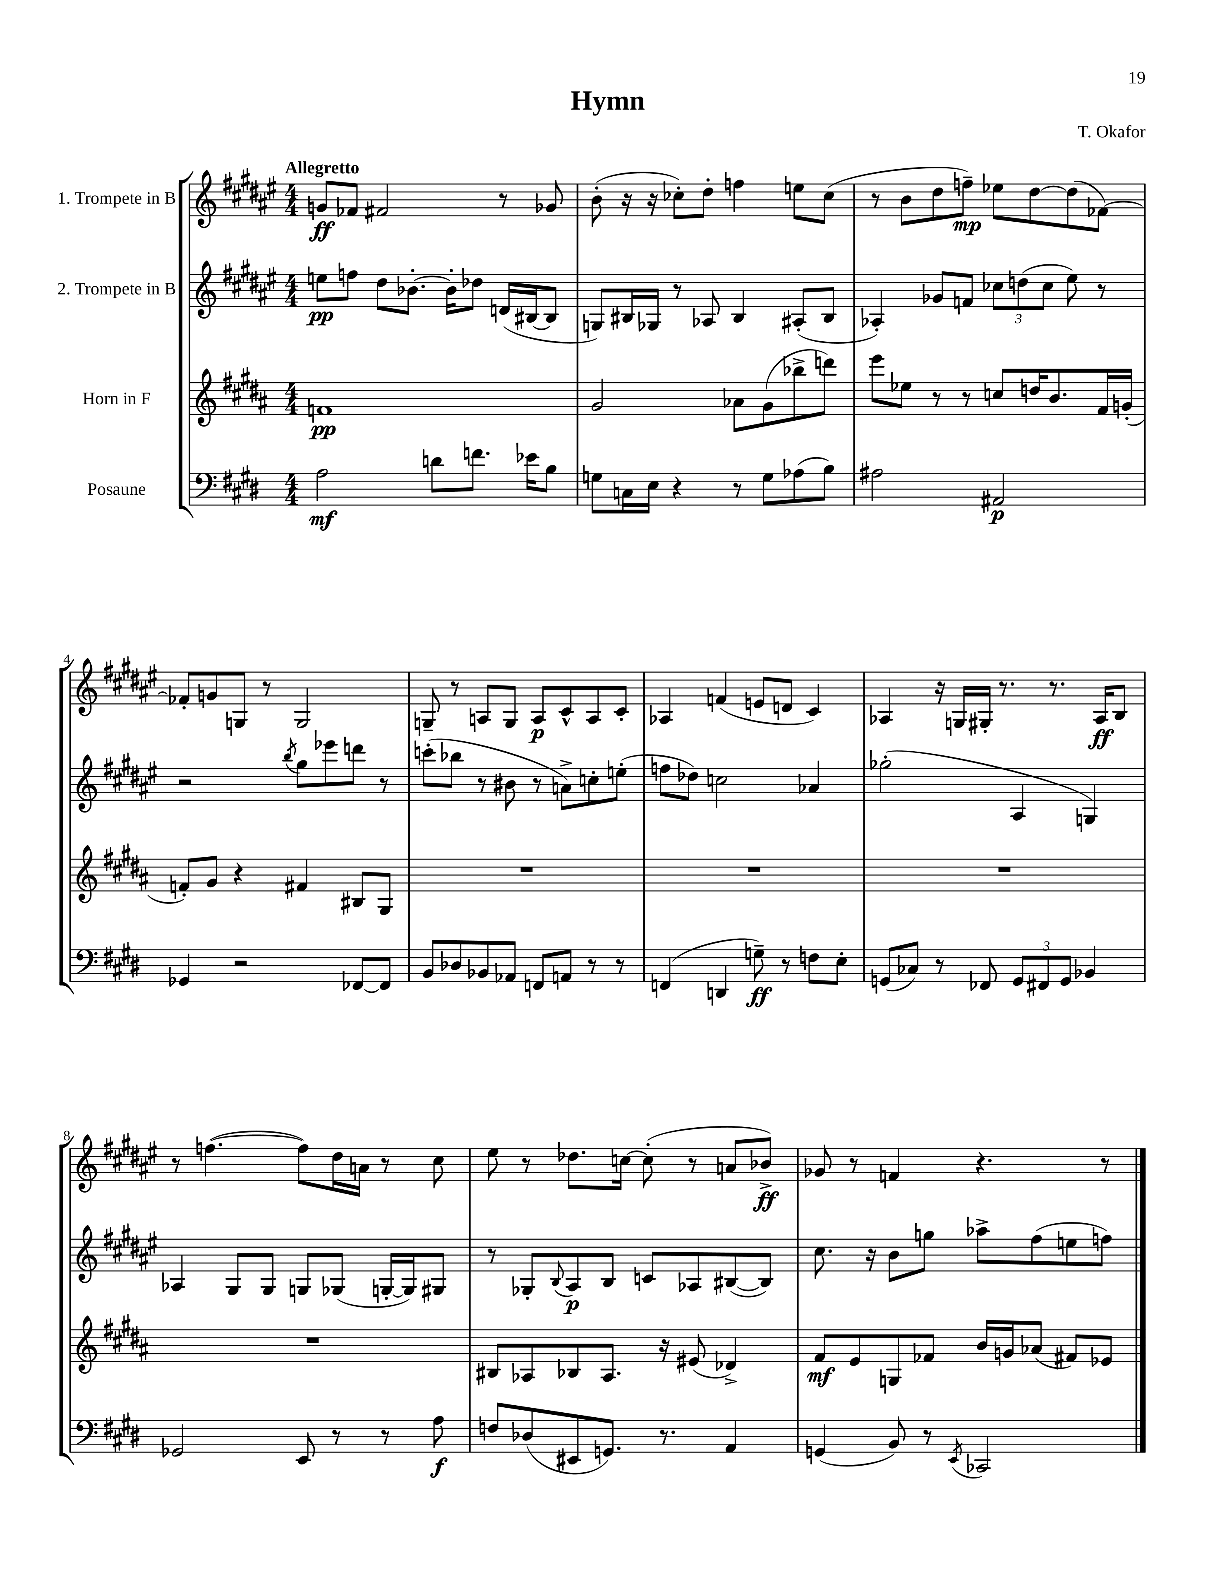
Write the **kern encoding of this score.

**kern	**dynam	**kern	**dynam	**kern	**dynam	**kern	**dynam
*part4	*part4	*part3	*part3	*part2	*part2	*part1	*part1
*staff4	*staff4	*staff3	*staff3	*staff2	*staff2	*staff1	*staff1
*I"Posaune	*	*I"Horn in F	*	*I"2. Trompete in B	*	*I"1. Trompete in B	*
*clefF4	*	*clefG2	*	*clefG2	*	*clefG2	*
*k[f#c#g#d#]	*	*k[f#c#g#d#a#]	*	*k[f#c#g#d#a#e#]	*	*k[f#c#g#d#a#e#]	*
*M4/4	*	*M4/4	*	*M4/4	*	*M4/4	*
=1	=1	=1	=1	=1	=1	=1	=1
!	!	!	!	!	!	!LO:TX:a:B:t=Allegretto	!
2A\	mf	1fn	pp	8een\L	pp	8gn/L	ff
.	.	.	.	8ffn\J	.	8f-X/J	.
.	.	.	.	8dd#\L	.	2f#X/	.
.	.	.	.	[8.b-X'\J	.	.	.
8dn\L	.	.	.	.	.	.	.
.	.	.	.	16b-'\KL]	.	.	.
8.fn\J	.	.	.	8dd-X\J	.	.	.
.	.	.	.	(16dn/LL	.	8r	.
16e-X\KL	.	.	.	[16B#X/J	.	.	.
8B\J	.	.	.	8B#/J]	.	8g-X/	.
=2	=2	=2	=2	=2	=2	=2	=2
8Gn\L	.	2g#/	.	8Gn/L)	.	(8b'\	.
16Cn\L	.	.	.	16B#X/L	.	16r	.
16E\JJ	.	.	.	16G-X/JJ	.	16r	.
4r	.	.	.	8r	.	8cc-X'\L)	.
.	.	.	.	8A-X/	.	8dd#'\J	.
8r	.	8a-X\L	.	4B#/	.	4ffn\	.
8G\L	.	(8g#\	.	.	.	.	.
(8A-X\	.	8bb-X^\	.	(8A#X'/L	.	8een\L	.
8B\J)	.	8dddn\J)	.	8B#/J	.	(8cc-\J	.
=3	=3	=3	=3	=3	=3	=3	=3
2A#X\	.	8eee\L	.	4A-X'/)	.	8r	.
.	.	8ee-X\J	.	.	.	8b\L	.
.	.	8r	.	8g-X/L	.	8dd#\	.
.	.	8r	.	8fn/J	.	8ffn~\J)	mp
2AA#X/	p	8ccn/L	.	12cc-X\L	.	8ee-X\L	.
.	.	.	.	(12ddn\	.	.	.
.	.	16ddn/K	.	.	.	[8dd#\	.
.	.	.	.	12cc-\J	.	.	.
.	.	8.b/	.	.	.	.	.
.	.	.	.	8ee#\)	.	(8dd#\]	.
.	.	16f#/L	.	8r	.	[8f-X\J)	.
.	.	(16gn'/JJ	.	.	.	.	.
!!LO:LB:g=z
=4	=4	=4	=4	=4	=4	=4	=4
4GG-X/	.	8fn'/L)	.	2r	.	8f-X'/L]	.
.	.	8g#/J	.	.	.	8gn/	.
2r	.	4r	.	.	.	8Gn/J	.
.	.	.	.	.	.	8r	.
.	.	.	.	8qbb/	.	.	.
.	.	4f#X/	.	8gg#\L	.	2G/	.
.	.	.	.	8eee-X\	.	.	.
[8FF-X/L	.	8B#X/L	.	8dddn\J	.	.	.
8FF-/J]	.	8G#/J	.	8r	.	.	.
=5	=5	=5	=5	=5	=5	=5	=5
8BB/L	.	1r	.	(8cccn'\L	.	8Gn~/	.
8D-X/	.	.	.	8bb-X\J	.	8r	.
8BB-X/	.	.	.	8r	.	8An/L	.
8AA-X/J	.	.	.	8b#X\	.	8G/J	.
8FFn/L	.	.	.	8r	.	8A/L	p
8AAn/J	.	.	.	8an^\L)	.	8c#^^/	.
8r	.	.	.	8ccn'\	.	8A/	.
8r	.	.	.	(8een'\J	.	8c#'/J	.
=6	=6	=6	=6	=6	=6	=6	=6
(4FFn/	.	1r	.	8ffn\L	.	4A-X/	.
.	.	.	.	8dd-X\J)	.	.	.
4DDn/	.	.	.	2ccn\	.	(4fn/	.
8Gn~\)	ff	.	.	.	.	8en/L	.
8r	.	.	.	.	.	8dn/J	.
8Fn\L	.	.	.	4a-X/	.	4c#/)	.
8E'\J	.	.	.	.	.	.	.
=7	=7	=7	=7	=7	=7	=7	=7
(8GGn/L	.	1r	.	(2gg-X'\	.	4A-X/	.
8C-X/J)	.	.	.	.	.	.	.
8r	.	.	.	.	.	16r	.
.	.	.	.	.	.	16Gn/LL	.
8FF-X/	.	.	.	.	.	16G#X'/JJ	.
.	.	.	.	.	.	8.r	.
12GG/L	.	.	.	4A#/	.	.	.
12FF#X/	.	.	.	.	.	.	.
.	.	.	.	.	.	8.r	.
12GG/J	.	.	.	.	.	.	.
4BB-X/	.	.	.	4Gn/)	.	.	.
.	.	.	.	.	.	16A-/KL	ff
.	.	.	.	.	.	8B/J	.
!!LO:LB:g=z
=8	=8	=8	=8	=8	=8	=8	=8
2GG-X/	.	1r	.	4A-X/	.	8r	.
.	.	.	.	.	.	([4.ffn\	.
.	.	.	.	8G#/L	.	.	.
.	.	.	.	8G#/J	.	.	.
8EE/	.	.	.	8Gn/L	.	8ff\L])	.
8r	.	.	.	(8G-X/J	.	16dd#\L	.
.	.	.	.	.	.	16an\JJ	.
8r	.	.	.	[16Gn'/LL	.	8r	.
.	.	.	.	16G/J])	.	.	.
8A\	f	.	.	8G#X/J	.	8cc#\	.
=9	=9	=9	=9	=9	=9	=9	=9
8Fn/L	.	8B#X/L	.	8r	.	8ee#\	.
(8D-X/	.	8A-X/	.	8G-X'/L	.	8r	.
.	.	.	.	8qqB/	.	.	.
8EE#X/	.	8B-X/	.	8A#/	p	8.dd-X\L	.
8.GGn/J)	.	8.A-/J	.	8B/J	.	.	.
.	.	.	.	.	.	[16ccn\Jk	.
.	.	.	.	8cn/L	.	(8cc'\]	.
8.r	.	16r	.	.	.	.	.
.	.	(8e#X/	.	8A-X/	.	8r	.
4AA/	.	4d-X^/)	.	([8B#X/	.	8an/L	.
.	.	.	.	8B#/J])	.	8b-X^/J)	ff
=10	=10	=10	=10	=10	=10	=10	=10
(4GGn/	.	8f#/L	mf	8.cc#\	.	8g-X/	.
.	.	8e/	.	.	.	8r	.
.	.	.	.	16r	.	.	.
8BB/)	.	8Gn/	.	8b\L	.	4fn/	.
8r	.	8f-X/J	.	8ggn\J	.	.	.
8qEE/	.	.	.	.	.	.	.
2CC-X/	.	16b/LL	.	8aa-X^\L	.	4.r	.
.	.	16gn/J	.	.	.	.	.
.	.	(8a-X/J	.	(8ff#\	.	.	.
.	.	8f#X/L)	.	8een\	.	.	.
.	.	8e-X/J	.	8ffn\J)	.	8r	.
==	==	==	==	==	==	==	==
*-	*-	*-	*-	*-	*-	*-	*-
